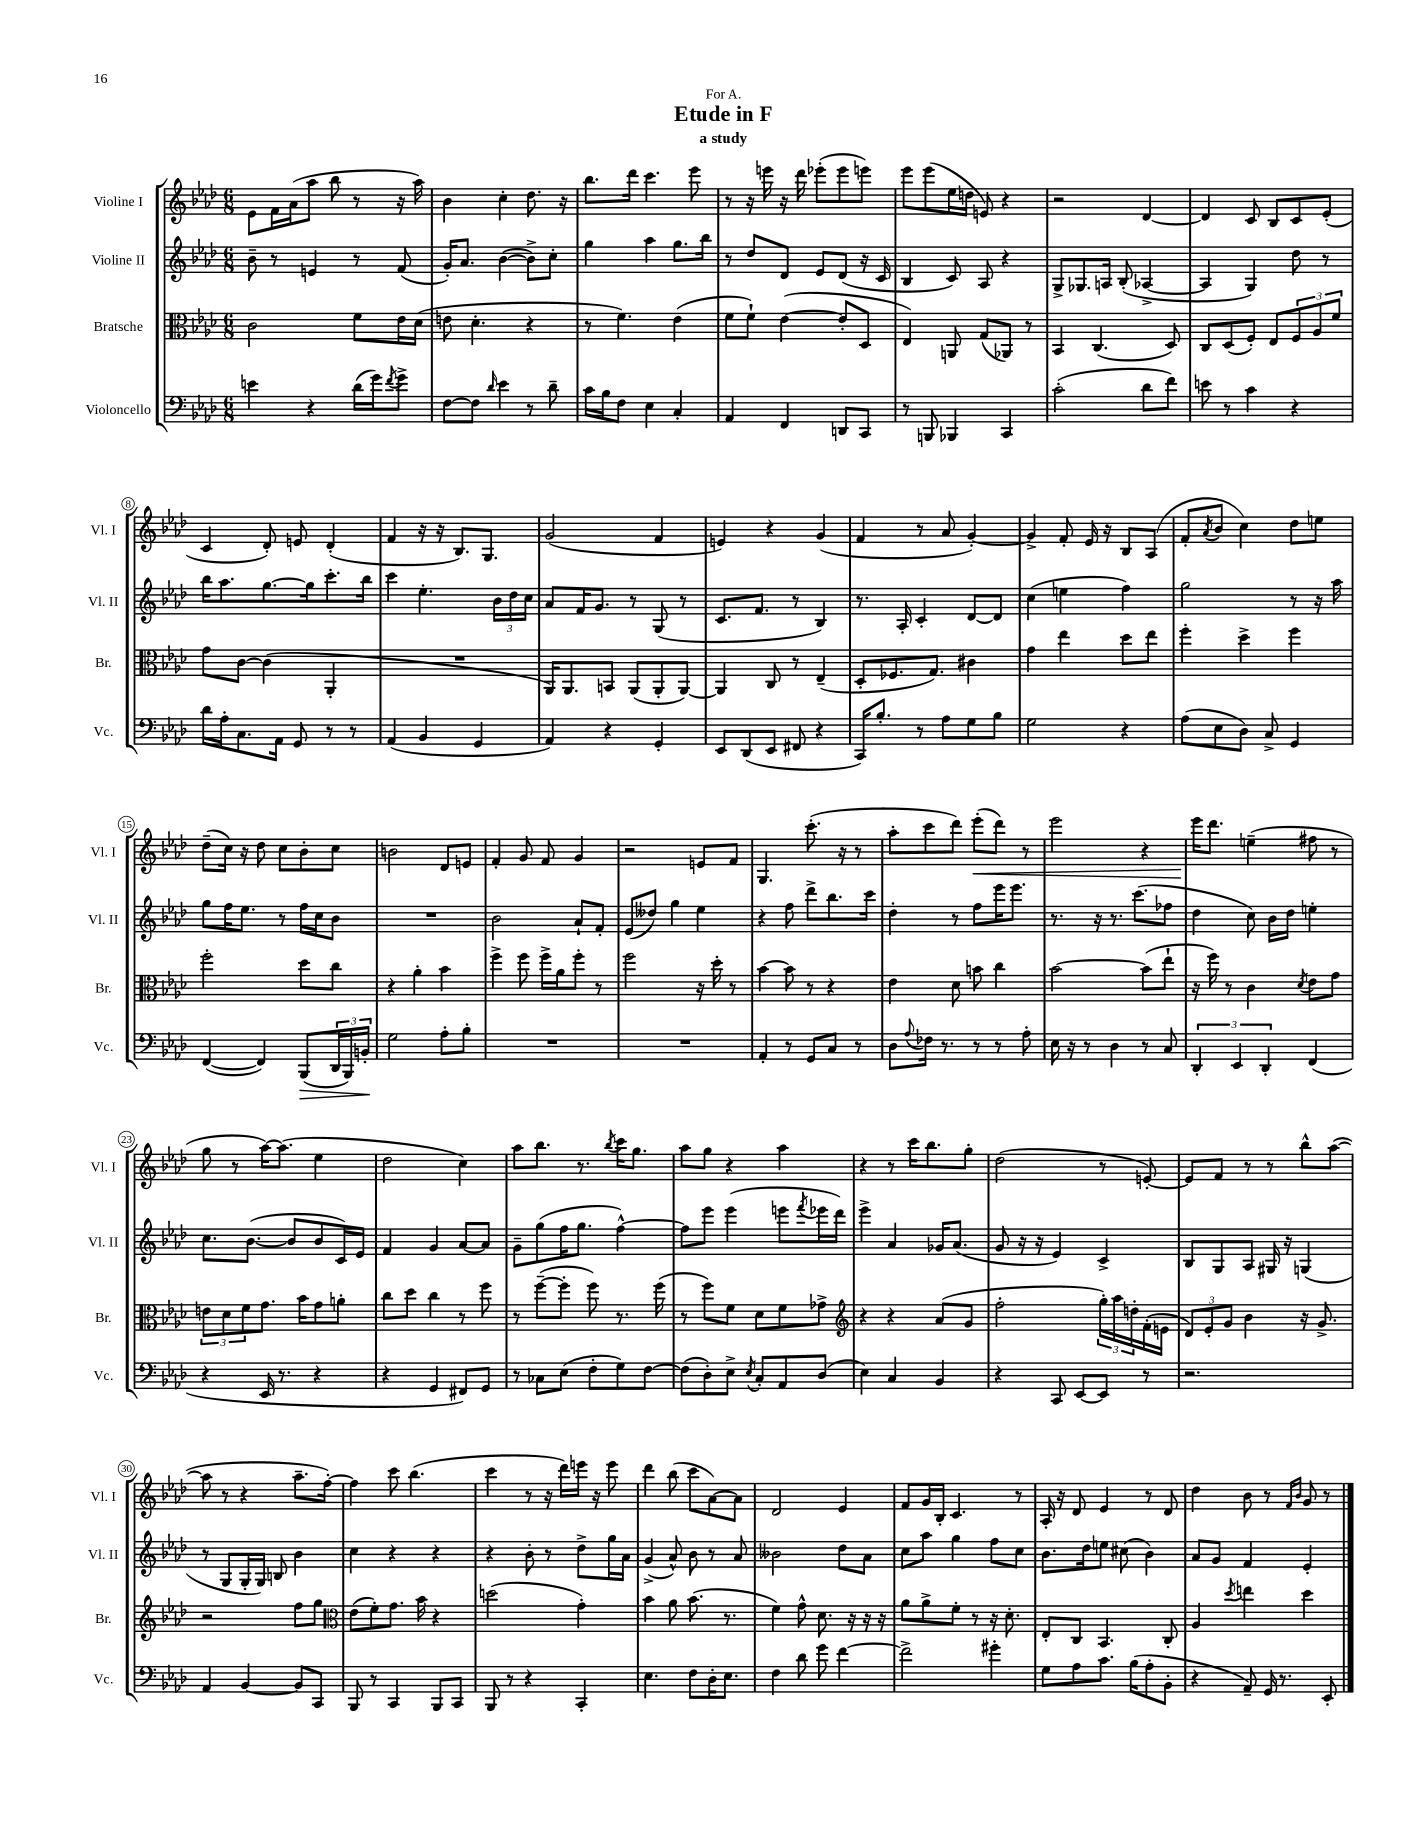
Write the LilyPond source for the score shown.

\header { title = "Etude in F" subtitle = "a study" dedication = "For A." }
<<
\new StaffGroup <<
\new Staff = "s0" \with { instrumentName = "Violine I" shortInstrumentName = "Vl. I" } {
    \clef treble \key aes \major \numericTimeSignature \time 6/8
    ees'8 f'16 aes'16( aes''8 bes''8 r8 r16 aes''16) |
    bes'4 c''4-. des''8. r16 |
    bes''8. des'''16 c'''4. ees'''8 |
    r8 r16 e'''16 r16 des'''16 ees'''8-.( ees'''8 e'''8) |
    ees'''8 ees'''8( ees''16 d''16 e'8) r4 |
    r2 des'4~ |
    des'4 c'8 bes8 c'8 ees'8-.( |
    c'4 des'8-.) e'8 des'4-.( |
    f'4 r16 r16 bes8.) g8. |
    g'2( f'4 |
    e'4) r4 g'4( |
    f'4 r8 aes'8 g'4~-.) |
    g'4-> f'8-. ees'16 r16 bes8 aes8( |
    f'8-. \acciaccatura { aes'8 } bes'8 c''4) des''8 e''8 |
    des''8--( c''16) r16 des''8 c''8 bes'8-. c''8 |
    b'2 des'8 e'8 |
    f'4-. g'8 f'8 g'4 |
    r2 e'8 f'8 |
    g4. c'''8.-.( r16 r8 |
    aes''8-. c'''8 des'''8) ees'''8-.\<( des'''8) r8 |
    ees'''2 r4 |
    ees'''16\! des'''8. e''4--( fis''8 r8 |
    g''8 r8 aes''16~) aes''8.( ees''4 |
    des''2 c''4) |
    aes''8 bes''8. r8. \acciaccatura { bes''8 } c'''16 g''8. |
    aes''8 g''8 r4 aes''4 |
    r4 r8 c'''16 bes''8. g''8-. |
    des''2( r8 e'8~-.) |
    e'8 f'8 r8 r8 bes''8-^ aes''8~( |
    aes''8 r8 r4 aes''8.-- f''16~-.) |
    f''4 c'''8 bes''4.( |
    c'''4 r8 r16 des'''16) e'''16 r16 e'''8 |
    des'''4 bes''8( c'''8 aes'8~) aes'8 |
    des'2 ees'4 |
    f'8 g'16 bes16-. c'4. r8 |
    aes16-. r16 des'8 ees'4 r8 des'8 |
    des''4 bes'8 r8 \grace { f'16 bes'16 } g'8 r8 \bar "|." |
}
\new Staff = "s1" \with { instrumentName = "Violine II" shortInstrumentName = "Vl. II" } {
    \clef treble \key aes \major \numericTimeSignature \time 6/8
    bes'8-- r8 e'4 r8 f'8( |
    g'16-.) aes'8. bes'4~( bes'8->) c''8-. |
    g''4 aes''4 g''8. bes''16 |
    r8 des''8 des'8 ees'8 des'8( r16 c'16 |
    bes4 c'8) aes8 r4 |
    g8-> ges8. a16 bes8-.( aes4~-> |
    aes4 g4) des''8 r8 |
    bes''16 aes''8. g''8.~ g''16 c'''8.-. bes''16 |
    c'''4 ees''4.-. \tuplet 3/2 { bes'16 des''16 c''16 } |
    aes'8 f'16 g'8. r8 g8( r8 |
    c'8. f'8. r8 bes4) |
    r8. aes16-. c'4-. des'8~ des'8 |
    c''4( e''4 f''4) |
    g''2 r8 r16 aes''16 |
    g''8 f''16 ees''8. r8 f''16 c''16 bes'8 |
    R2. |
    bes'2 aes'8-! f'8-. |
    ees'8( deses''8) g''4 ees''4 |
    r4 f''8 des'''8-> bes''8. c'''16 |
    des''4-. r8 f''8 ees'''16 ees'''8. |
    r8. r16 r8. c'''8.( fes''8 |
    des''4 c''8) bes'16 des''16 e''4-. |
    c''8. bes'8.~( bes'8 bes'8 c'16) ees'16 |
    f'4 g'4 aes'8~ aes'8 |
    g'8-- g''8( f''16 g''8. f''4~-^) |
    f''8 ees'''8 ees'''4( e'''8 \acciaccatura { f'''8 } ees'''16 des'''16) |
    ees'''4-> aes'4 ges'16 aes'8.( |
    g'8 r16 r16 ees'4) c'4-> |
    bes8 g8 aes8 gis16 r16 g4( |
    r8 g8 g16-. g16) b8 bes'4 |
    c''4 r4 r4 |
    r4 bes'8-. r8 des''8-> g''16 aes'16 |
    g'4->( aes'8-^) bes'8 r8 aes'8 |
    beses'2 des''8 aes'8 |
    c''8 aes''8 g''4 f''8 c''8 |
    bes'8. des''16 e''8 cis''8( bes'4) |
    aes'8 g'8 f'4 ees'4-. \bar "|." |
}
\new Staff = "s2" \with { instrumentName = "Bratsche" shortInstrumentName = "Br." } {
    \clef alto \key aes \major \numericTimeSignature \time 6/8
    c'2 f'8 ees'16 des'16( |
    e'8 des'4.-. r4 |
    r8 f'4.) ees'4( |
    f'8 f'8-!) ees'4~( ees'8-. des8 |
    ees4) a,8 g8( aes,8) r8 |
    bes,4 c4.( des8) |
    c8 des8( f8-.) ees8 \tuplet 3/2 { f8 aes8 f'8 } |
    g'8 c'8~ c'4( aes,4-. |
    R2. |
    aes,16) aes,8. b,8 aes,8( aes,8-. aes,8~) |
    aes,4 c8 r8 ees4--( |
    des8-. fes8. g8.) cis'4 |
    g'4 ees''4 des''8 ees''8 |
    f''4-. des''4-> f''4 |
    f''2-. des''8 c''8 |
    r4 aes'4-. bes'4 |
    f''4-> f''8 f''16-> aes'16 f''8-. r8 |
    f''2 r16 des''16-. r8 |
    bes'4~ bes'8 r8 r4 |
    ees'4 des'8 b'8 c''4 |
    bes'2~ bes'8( ees''8-! |
    r16 f''16) r8 c'4 \acciaccatura { des'8 } ees'8 g'8 |
    \tuplet 3/2 { e'8 des'8 f'8 } g'8. bes'16 g'8 a'8-. |
    c''8 des''8 c''4 r8 f''8 |
    r8 f''8~--( f''8-. f''8) r8. f''16( |
    r8 f''8) f'8 des'8 f'8 ges'8-> |
    \clef treble r4 r4 aes'8( g'8 |
    f''2-. \tuplet 3/2 { g''16-.) aes''16 d''16-. } f'16-.( e'16 |
    \tuplet 3/2 { des'8) ees'8-. g'8 } bes'4 r16 g'8.-> |
    r2 f''8 g''8 |
    \clef alto ees'8( f'8-.) g'8. bes'16 r4 |
    d''2( g'4-.) |
    bes'4 aes'8 bes'8.( r8. |
    f'4) g'8-^ des'8. r16 r16 r16 |
    aes'8 aes'8-> f'8-. r8 r16 des'8.-. |
    ees8-. c8 bes,4. c8-. |
    aes4 \acciaccatura { des''8 } e''4 des''4 \bar "|." |
}
\new Staff = "s3" \with { instrumentName = "Violoncello" shortInstrumentName = "Vc." } {
    \clef bass \key aes \major \numericTimeSignature \time 6/8
    e'4 r4 des'16( g'16) \acciaccatura { f'8 } g'8-> |
    f8~ f8 \grace { des'16 } ees'4 r8 des'8-- |
    c'16 bes16 f8 ees4 c4-. |
    aes,4 f,4 d,8 c,8 |
    r8 b,,8 bes,,4 c,4 |
    c'2-.( des'8 f'8) |
    e'8 r8 c'4 r4 |
    des'16 aes16-. c8. aes,16 g,8 r8 r8 |
    aes,4( bes,4 g,4 |
    aes,4) r4 g,4-. |
    ees,8 des,8( ees,8 fis,8 r4 |
    c,16) bes8.-. r8 aes8 g8 bes8 |
    g2 r4 |
    aes8( ees8 des8) c8-> g,4 |
    f,4~( f,4) bes,,8\>( \tuplet 3/2 { des,16 bes,,16) b,16-.\! } |
    g2 aes8-. bes8-. |
    R2. |
    R2. |
    aes,4-. r8 g,8 c8 r8 |
    des8 \appoggiatura { aes8 } fes16 r8. r8 r8 aes8-. |
    ees16 r16 r8 des4 r8 c8 |
    \tuplet 3/2 { des,4-. ees,4 des,4-. } f,4( |
    r4 ees,16 r8. r4 |
    r4 g,4 fis,8) g,8 |
    r8 ces8 ees8( f8-. g8) f8~ |
    f8( des8-.) ees8-> \acciaccatura { ees8 } c8-. aes,8 des8( |
    ees4) c4 bes,4 |
    r4 c,8 ees,8~ ees,8 r8 |
    r2. |
    aes,4 bes,4~ bes,8 c,8 |
    bes,,8 r8 c,4 bes,,8 c,8 |
    bes,,8 r8 r4 c,4-. |
    ees4. f8 des16-. ees8. |
    f4 des'8 g'8 f'4~ |
    f'2-> gis'4-. |
    g8 aes8 c'8. bes16( aes8-. bes,8-. |
    r4 aes,8--) g,16 r8. ees,8-. \bar "|." |
}
>>
>>
\layout { \context { \Score \override BarNumber.stencil = #(make-stencil-circler 0.1 0.3 ly:text-interface::print) } }
